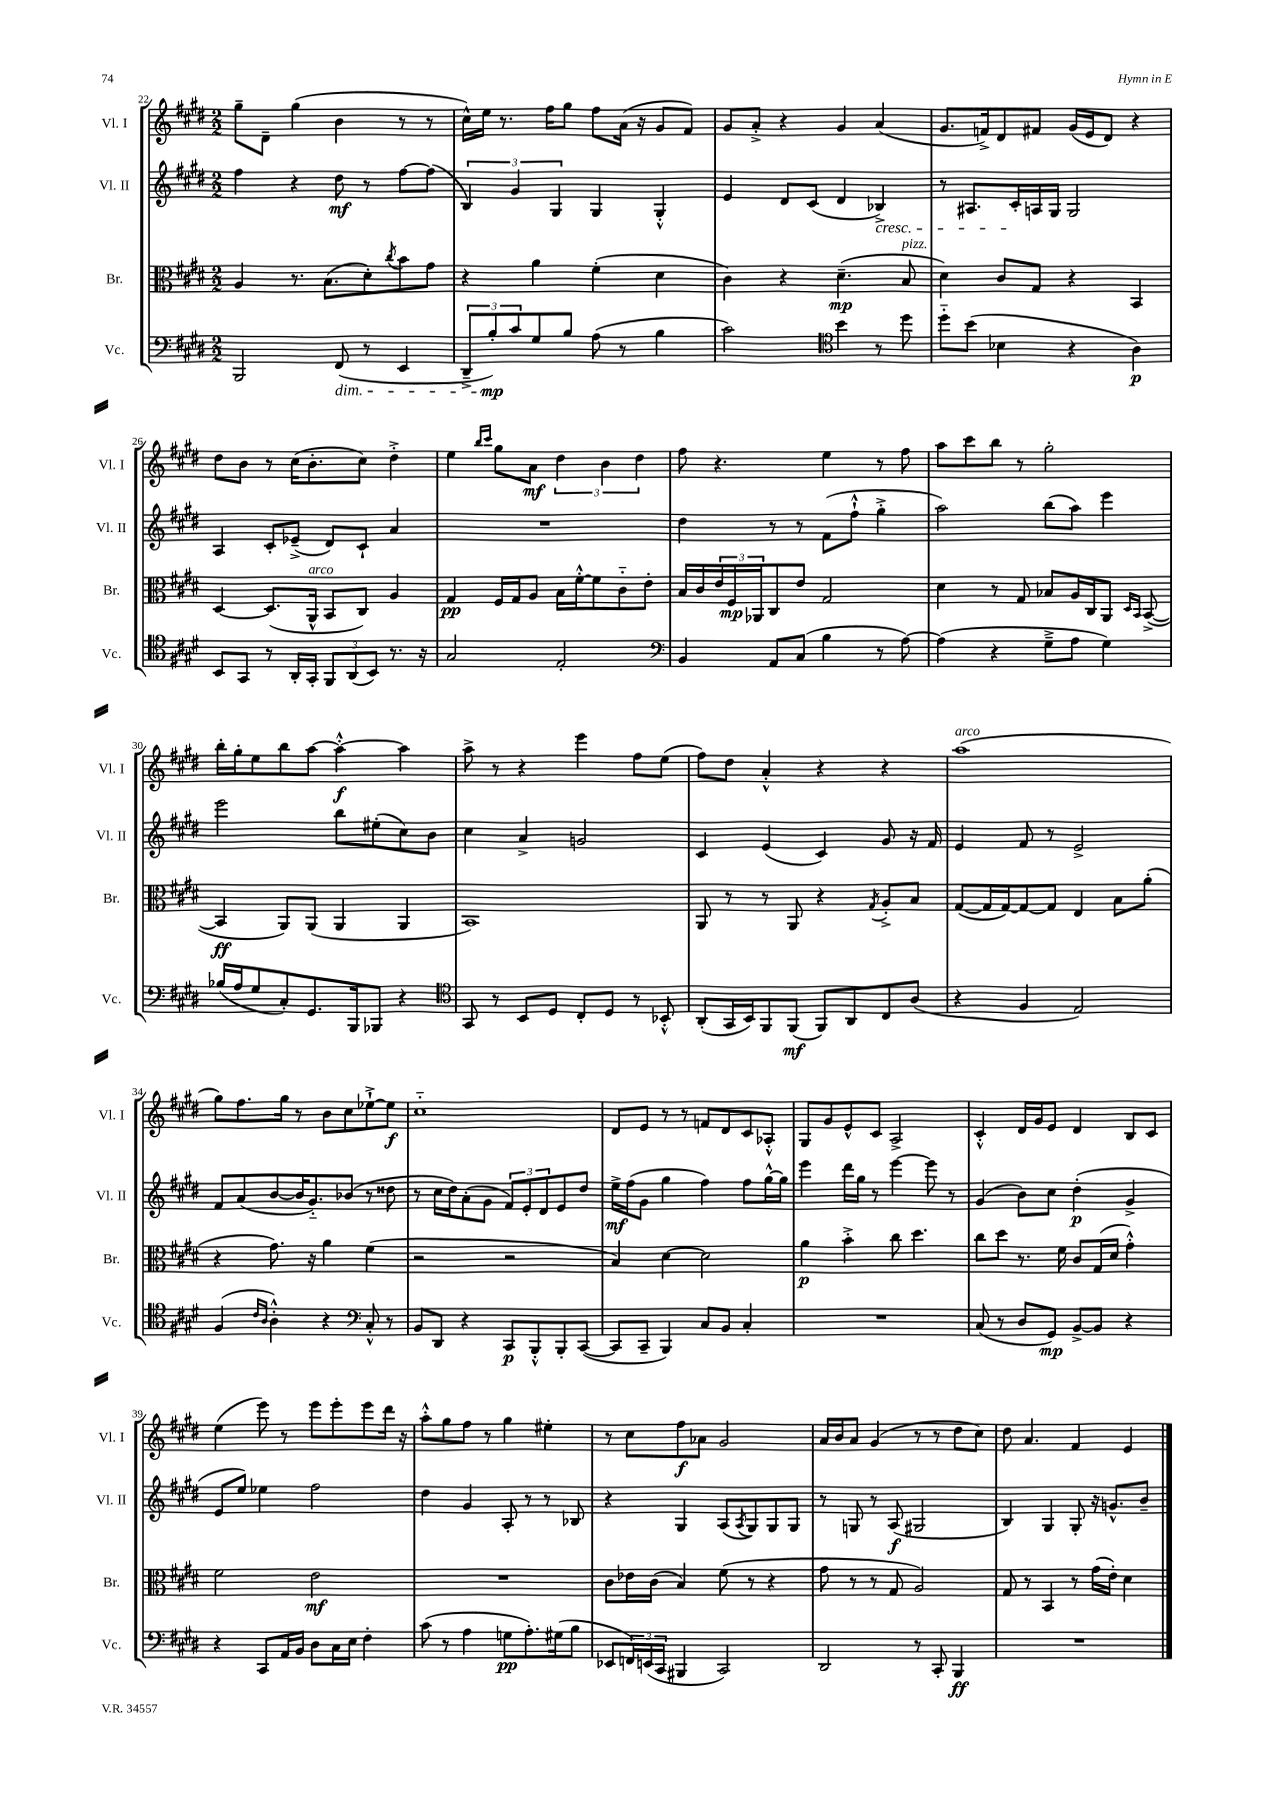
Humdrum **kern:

**kern	**dynam	**kern	**dynam	**kern	**dynam	**kern	**dynam
*part4	*part4	*part3	*part3	*part2	*part2	*part1	*part1
*staff4	*staff4	*staff3	*staff3	*staff2	*staff2	*staff1	*staff1
*I"Vc.	*	*I"Br.	*	*I"Vl. II	*	*I"Vl. I	*
*I'Vc.	*	*I'Br.	*	*I'Vl. II	*	*I'Vl. I	*
*clefF4	*	*clefC3	*	*clefG2	*	*clefG2	*
*k[f#c#g#d#]	*	*k[f#c#g#d#]	*	*k[f#c#g#d#]	*	*k[f#c#g#d#]	*
*M2/2	*	*M2/2	*	*M2/2	*	*M2/2	*
=22	=22	=22	=22	=22	=22	=22	=22
2BBB/	.	4A/	.	4ff#\	.	8gg#~\L	.
.	.	.	.	.	.	8d#~\J	.
.	.	8.r	.	4r	.	(4gg#\	.
.	.	(8.B\L	.	.	.	.	.
!LO:TX:b:i:t=dim.	!	!	!	!	!	!	!
(8FF#/	.	.	.	8dd#\	mf	4b\	.
8r	.	8d#'\)	.	8r	.	.	.
.	.	8qcc#/	.	.	.	.	.
4EE/	.	8b\	.	[8ff#\L	.	8r	.
.	.	8g#\J	.	(8ff#\J]	.	8r	.
=23	=23	=23	=23	=23	=23	=23	=23
12DD#~^/L	.	4r	.	6B/)	.	16cc#^^\LL)	.
.	.	.	.	.	.	16ee\JJ	.
12B'/)	mp	.	.	.	.	.	.
.	.	.	.	.	.	8.r	.
12c#/	.	.	.	6g#/	.	.	.
8G#/	.	4a\	.	.	.	.	.
.	.	.	.	.	.	16ff#\KL	.
.	.	.	.	6G#/	.	.	.
8B/J	.	.	.	.	.	8gg#\J	.
(8A\	.	(4f#'\	.	4G#/	.	8ff#\L	.
8r	.	.	.	.	.	(16a\Jk	.
.	.	.	.	.	.	16r	.
4B\	.	4d#\	.	4G#'^^/	.	8g#/L	.
.	.	.	.	.	.	8f#/J)	.
=24	=24	=24	=24	=24	=24	=24	=24
2c#\)	.	4c#\)	.	4e/	.	8g#/L	.
.	.	.	.	.	.	8a'^/J	.
.	.	4r	.	8d#/L	.	4r	.
.	.	.	.	(8c#/J	.	.	.
*clefC4	*	*	*	*	*	*	*
4b\	.	(4.d#~\	mp	4d#/	.	4g#/	.
!	!	!	!	!LO:TX:b:i:t=cresc.	!	!	!
8r	.	.	.	4B-X^/)	.	(4a/	.
!	!	!LO:TX:a:i:t=pizz.	!	!	!	!	!
8dd#\	.	8B/	.	.	.	.	.
=25	=25	=25	=25	=25	=25	=25	=25
8dd#\L	.	4d#\)	.	8r	.	8.g#/L	.
(8b\J	.	.	.	8.A#X/L	.	.	.
.	.	.	.	.	.	16fn^/k)	.
4B-X\	.	8c#/L	.	.	.	8d#/	.
.	.	.	.	16c#'/L	.	.	.
.	.	8G#/J	.	16An/	.	8f#X/J	.
.	.	.	.	16G#/JJ	.	.	.
4r	.	4r	.	2G#/	.	(16g#/LL	.
.	.	.	.	.	.	16e/J	.
.	.	.	.	.	.	8d#/J)	.
4A\)	p	4BB/	.	.	.	4r	.
!!LO:LB:g=z
=26	=26	=26	=26	=26	=26	=26	=26
8BB/L	.	[4D#/	.	4A/	.	8dd#\L	.
8GG#/J	.	.	.	.	.	8b\J	.
8r	.	(8.D#/L]	.	8c#'/L	.	8r	.
16AA'/LL	.	.	.	(8e-X~^/J	.	(16cc#\KL	.
!	!	!LO:TX:a:i:t=arco	!	!	!	!	!
16GG#'/JJ	.	16AA^^/Jk	.	.	.	8.b'\	.
12FF#/L	.	8BB/L	.	8d#/L)	.	.	.
(12AA/	.	.	.	.	.	.	.
.	.	8C#/J)	.	8c#`/J	.	8cc#\J)	.
12BB/J)	.	.	.	.	.	.	.
8.r	.	4A/	.	4a/	.	4dd#'^\	.
16r	.	.	.	.	.	.	.
=27	=27	=27	=27	=27	=27	=27	=27
2G#/	.	4G#/	pp	1r	.	4ee\	.
.	.	.	.	.	.	16qqbb/LL	.
.	.	.	.	.	.	16qqccc#/JJ	.
.	.	16F#/LL	.	.	.	8gg#\L	.
.	.	16G#/J	.	.	.	.	.
.	.	8A/J	.	.	.	8a\J	mf
2E'/	.	16B\LL	.	.	.	6dd#\	.
.	.	[16f#'^^\J	.	.	.	.	.
.	.	8f#\]	.	.	.	.	.
.	.	.	.	.	.	6b\	.
.	.	8c#\	.	.	.	.	.
.	.	.	.	.	.	6dd#\	.
.	.	8e'\J	.	.	.	.	.
=28	=28	=28	=28	=28	=28	=28	=28
*clefF4	*	*	*	*	*	*	*
4BB/	.	16B/LL	.	4dd#\	.	8ff#\	.
.	.	16c#/	.	.	.	.	.
.	.	24e/	.	.	.	4.r	.
.	.	24F#/	mp	.	.	.	.
.	.	24AA-X/J	.	.	.	.	.
8AA/L	.	8C#/	.	8r	.	.	.
(8C#/J	.	8e/J	.	8r	.	.	.
4B\	.	2G#/	.	(8f#\L	.	4ee\	.
.	.	.	.	8ff#`^^\J	.	.	.
8r	.	.	.	4gg#'^\	.	8r	.
[8A\)	.	.	.	.	.	8ff#\	.
=29	=29	=29	=29	=29	=29	=29	=29
(4A\]	.	4d#\	.	2aa\)	.	8aa\L	.
.	.	.	.	.	.	8ccc#\	.
4r	.	8r	.	.	.	8bb\J	.
.	.	8G#/	.	.	.	8r	.
8G#~^\L	.	8B-X/L	.	(8bb\L	.	2gg#'\	.
8A\J	.	16A/L	.	8aa\J)	.	.	.
.	.	16C#/J	.	.	.	.	.
4G#\)	.	8AA/J	.	4eee\	.	.	.
.	.	16qqD#/LL	.	.	.	.	.
.	.	16qqBB/JJ	.	.	.	.	.
.	.	([8BB^/	.	.	.	.	.
!!LO:LB:g=z
=30	=30	=30	=30	=30	=30	=30	=30
(16B-X/LL	.	4BB/]	ff	2eee\	.	16bb'\LL	.
16A/J	.	.	.	.	.	16gg#'\J	.
8G#/	.	.	.	.	.	8ee\	.
8C#'/)	.	8AA/L)	.	.	.	8bb\	.
8.GG#/	.	(8AA/J	.	.	.	[8aa\J	.
.	.	4AA/	.	8bb\L	.	4aa'^^\_	f
16BBB/k	.	.	.	.	.	.	.
8BBB-X/J	.	.	.	(8ee#X'\	.	.	.
4r	.	4AA/	.	8cc#\)	.	4aa\]	.
.	.	.	.	8b\J	.	.	.
=31	=31	=31	=31	=31	=31	=31	=31
*clefC4	*	*	*	*	*	*	*
8GG#/	.	1BB)	.	4cc#\	.	8aa^\	.
8r	.	.	.	.	.	8r	.
8BB/L	.	.	.	4a^/	.	4r	.
8D#/J	.	.	.	.	.	.	.
8C#'/L	.	.	.	2gn/	.	4eee\	.
8D#/J	.	.	.	.	.	.	.
8r	.	.	.	.	.	8ff#\L	.
8BB-X'^^/	.	.	.	.	.	(8ee\J	.
=32	=32	=32	=32	=32	=32	=32	=32
(8AA'/L	.	8AA/	.	4c#/	.	8ff#\L)	.
16GG#/L	.	8r	.	.	.	8dd#\J	.
16BB/J)	.	.	.	.	.	.	.
8FF#/	.	8r	.	(4e/	.	4a'^^/	.
(8FF#/J	mf	8AA/	.	.	.	.	.
8FF#/L)	.	4r	.	4c#/)	.	4r	.
8AA/	.	.	.	.	.	.	.
.	.	8qG#/	.	.	.	.	.
8C#/	.	8A'^/L	.	8g#/	.	4r	.
(8A/J	.	8B/J	.	16r	.	.	.
.	.	.	.	16f#/	.	.	.
=33	=33	=33	=33	=33	=33	=33	=33
!	!	!	!	!	!	!LO:TX:a:i:t=arco	!
4r	.	([8G#/L	.	4e/	.	(1aa	.
.	.	16G#/L]	.	.	.	.	.
.	.	[16G#/J)	.	.	.	.	.
4F#/	.	8G#/_	.	8f#/	.	.	.
.	.	8G#/J]	.	8r	.	.	.
2E/)	.	4E/	.	2e^/	.	.	.
.	.	8B\L	.	.	.	.	.
.	.	(8a'\J	.	.	.	.	.
!!LO:LB:g=z
=34	=34	=34	=34	=34	=34	=34	=34
(4F#/	.	4r	.	8f#/L	.	8gg#\L)	.
.	.	.	.	(8a/	.	8.ff#\	.
16qqc#/LL	.	.	.	.	.	.	.
16qqA/JJ	.	.	.	.	.	.	.
4A'^^\)	.	8.g#\)	.	[8b/	.	.	.
.	.	.	.	.	.	16gg#\Jk	.
.	.	.	.	16b/K]	.	8r	.
.	.	16r	.	8.g#/)	.	.	.
4r	.	4a\	.	.	.	8b\L	.
.	.	.	.	(8b-X/J	.	8cc#\	.
*clefF4	*	*	*	*	*	*	*
8C#'^^/	.	(4f#\	.	8r	.	[8ee-X`^\	.
8r	.	.	.	8dd##X\	.	8ee-\J]	f
=35	=35	=35	=35	=35	=35	=35	=35
8BB/L	.	2r	.	8r	.	1cc#	.
8DD#/J	.	.	.	16cc#\LL	.	.	.
.	.	.	.	16dd#\J)	.	.	.
4r	.	.	.	(8a'\	.	.	.
.	.	.	.	8g#\J	.	.	.
8CC#/L	p	2r	.	12f#/L)	.	.	.
.	.	.	.	12e'/	.	.	.
8BBB'^^/	.	.	.	.	.	.	.
.	.	.	.	12d#/	.	.	.
8BBB'/	.	.	.	8e/	.	.	.
([8CC#/J	.	.	.	8dd#/J	.	.	.
=36	=36	=36	=36	=36	=36	=36	=36
8CC#/L]	.	4B/)	.	16ee^\LL	mf	8d#/L	.
.	.	.	.	(16ff#\J	.	.	.
8CC#~/J	.	.	.	8g#\J	.	8e/J	.
4BBB/)	.	[4d#\	.	4gg#\	.	8r	.
.	.	.	.	.	.	8r	.
8C#/L	.	2d#\]	.	4ff#\)	.	8fn/L	.
8BB/J	.	.	.	.	.	8d#/	.
4C#'/	.	.	.	8ff#\L	.	8c#/	.
.	.	.	.	[16gg#^^\L	.	8A-X'^^/J	.
.	.	.	.	16gg#\JJ]	.	.	.
=37	=37	=37	=37	=37	=37	=37	=37
1r	.	4a\	p	4eee\	.	8G#/L	.
.	.	.	.	.	.	8g#/	.
.	.	4b'^\	.	16ddd#\LL	.	8e^^/	.
.	.	.	.	16gg#\JJ	.	.	.
.	.	.	.	8r	.	8c#/J	.
.	.	8cc#\	.	[4eee\	.	2A^/	.
.	.	4.dd#\	.	.	.	.	.
.	.	.	.	8eee\]	.	.	.
.	.	.	.	8r	.	.	.
=38	=38	=38	=38	=38	=38	=38	=38
(8C#/	.	8cc#\L	.	(4g#/	.	4c#'^^/	.
8r	.	8dd#\J	.	.	.	.	.
8D#/L	.	8.r	.	8b\L)	.	16d#/LL	.
.	.	.	.	.	.	16g#/J	.
8GG#/J)	mp	.	.	8cc#\J	.	8e/J	.
.	.	16f#\	.	.	.	.	.
[8BB^/L	.	8c#/L	.	(4dd#'\	p	4d#/	.
8BB/J]	.	(16G#/L	.	.	.	.	.
.	.	16d#/JJ	.	.	.	.	.
4r	.	4g#'^^\)	.	4g#^/	.	8B/L	.
.	.	.	.	.	.	8c#/J	.
!!LO:LB:g=z
=39	=39	=39	=39	=39	=39	=39	=39
4r	.	2f#\	.	8e/L	.	(4ee\	.
.	.	.	.	8ee/J)	.	.	.
8CC#/L	.	.	.	4ee-X\	.	8eee\)	.
16AA/L	.	.	.	.	.	8r	.
16BB/JJ	.	.	.	.	.	.	.
8D#\L	.	2e\	mf	2ff#\	.	8eee\L	.
16C#\L	.	.	.	.	.	8eee'\	.
16E\JJ	.	.	.	.	.	.	.
4F#'\	.	.	.	.	.	8eee\	.
.	.	.	.	.	.	16ddd#\Jk	.
.	.	.	.	.	.	16r	.
=40	=40	=40	=40	=40	=40	=40	=40
(8c#\	.	1r	.	4dd#\	.	8aa'^^\L	.
8r	.	.	.	.	.	8gg#\	.
4A\	.	.	.	4g#/	.	8ff#\J	.
.	.	.	.	.	.	8r	.
8Gn\L	pp	.	.	8A'/	.	4gg#\	.
8.A'\)	.	.	.	8r	.	.	.
.	.	.	.	8r	.	4ee#X'\	.
(16G#X\k	.	.	.	.	.	.	.
8B\J	.	.	.	8B-X/	.	.	.
=41	=41	=41	=41	=41	=41	=41	=41
8EE-X/L	.	8c#\L	.	4r	.	8r	.
24FFn/L)	.	16e-X\L	.	.	.	8cc#\L	.
(24EEn/	.	.	.	.	.	.	.
.	.	(16c#\JJ	.	.	.	.	.
24CC#/JJ	.	.	.	.	.	.	.
4BBB#X/	.	4B/)	.	4G#/	.	8ff#\	f
.	.	.	.	.	.	8a-X\J	.
2CC#/)	.	(8f#\	.	(8A/L	.	2g#/	.
.	.	.	.	8qA/	.	.	.
.	.	8r	.	8G#/)	.	.	.
.	.	4r	.	8G#/	.	.	.
.	.	.	.	8G#/J	.	.	.
=42	=42	=42	=42	=42	=42	=42	=42
2DD#/	.	8g#\	.	8r	.	16a/LL	.
.	.	.	.	.	.	16b/J	.
.	.	8r	.	8Gn/	.	8a/J	.
.	.	8r	.	8r	.	(4g#/	.
.	.	8G#/	.	(8A/	f	.	.
8r	.	2A/)	.	2G#X/	.	8r	.
8CC#'/	.	.	.	.	.	8r	.
4BBB/	ff	.	.	.	.	8dd#\L	.
.	.	.	.	.	.	8cc#\J)	.
=43	=43	=43	=43	=43	=43	=43	=43
1r	.	8G#/	.	4B/)	.	8dd#\	.
.	.	8r	.	.	.	4.a/	.
.	.	4BB/	.	4G#/	.	.	.
.	.	8r	.	8G#'/	.	4f#/	.
.	.	(16g#\LL	.	16r	.	.	.
.	.	16e'\JJ)	.	8.gn^^/L	.	.	.
.	.	4d#\	.	.	.	4e/	.
.	.	.	.	8b~/J	.	.	.
==	==	==	==	==	==	==	==
*-	*-	*-	*-	*-	*-	*-	*-
